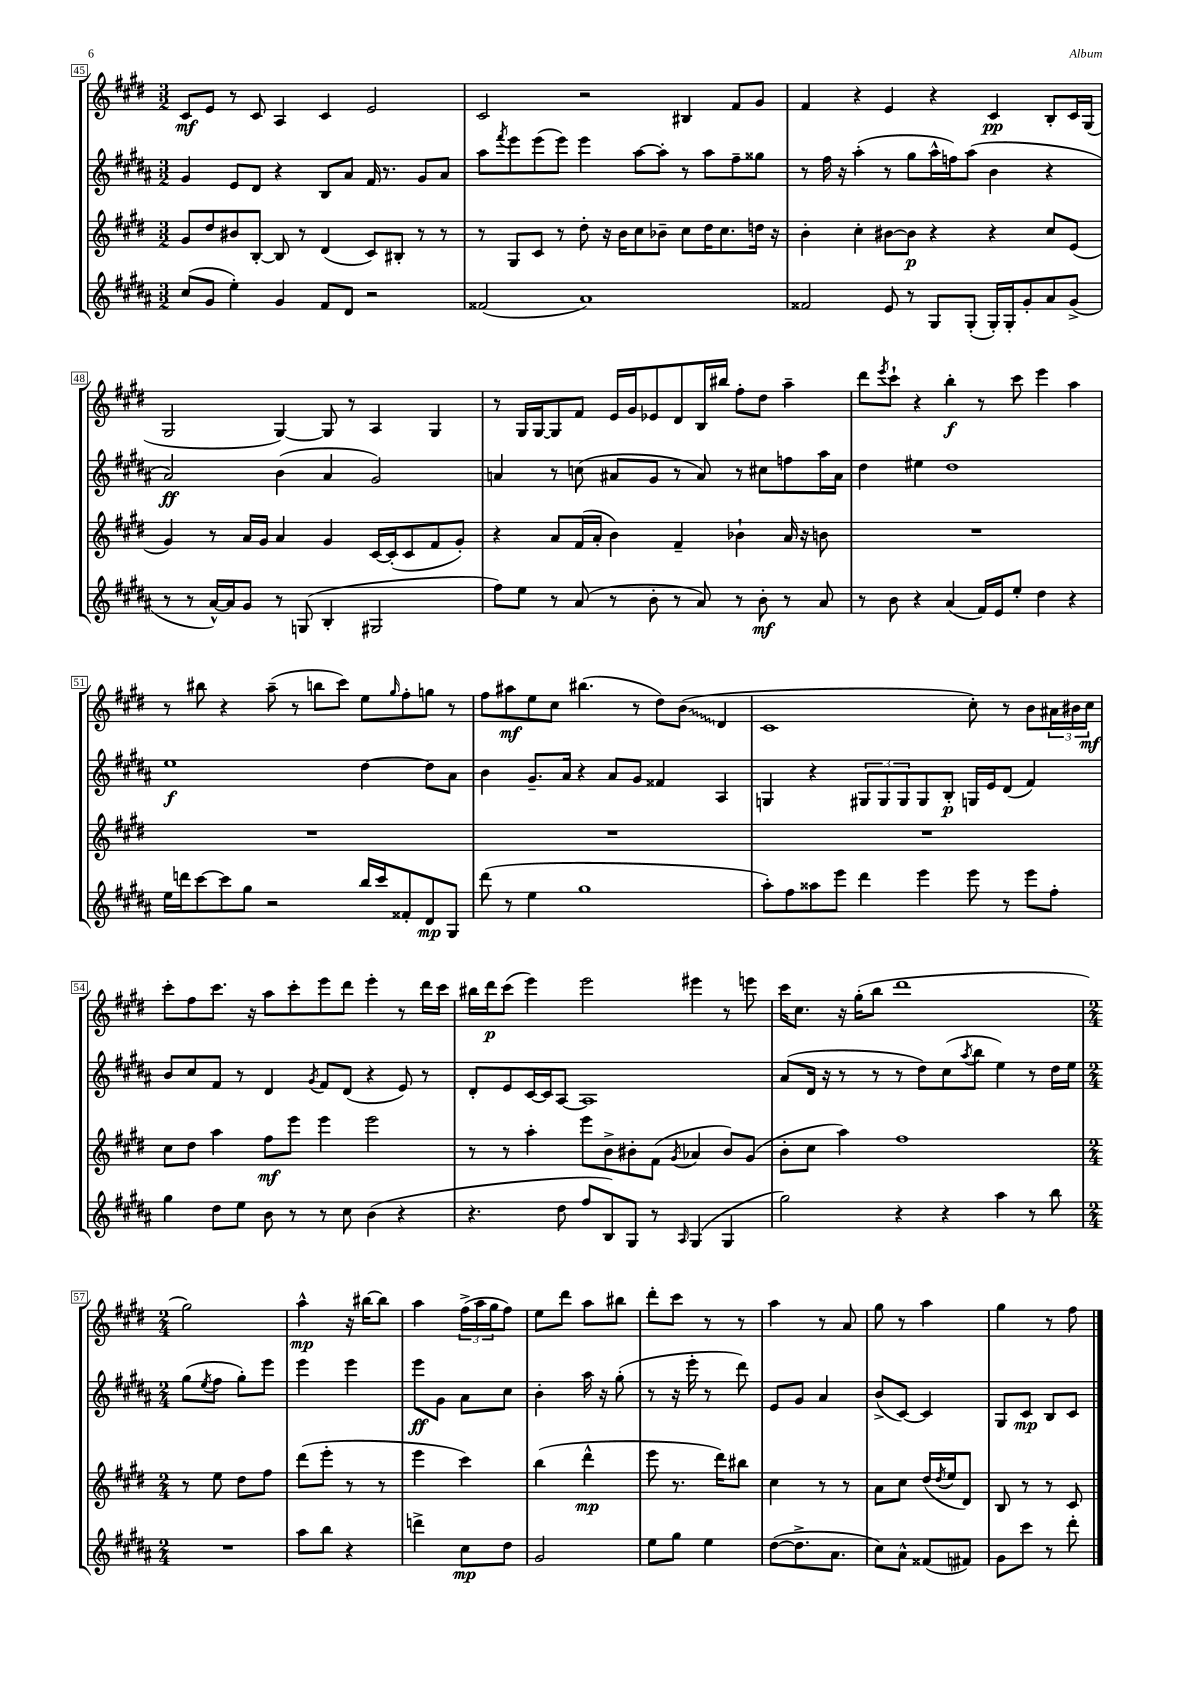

**kern	**kern	**kern	**kern
*staff4	*staff3	*staff2	*staff1
*clefG2	*clefG2	*clefG2	*clefG2
*k[f#c#g#d#a#]	*k[f#c#g#d#]	*k[f#c#g#d#a#]	*k[f#c#g#d#]
*M3/2	*M3/2	*M3/2	*M3/2
(8cc#	8g#	4g#	8c#
8g#	8dd#	.	8e
4ee')	8b#	8e	8r
.	[8B'	8d#	8c#
4g#	8B]	4r	4A
.	8r	.	.
8f#	(4d#	8B	4c#
8d#	.	8a#	.
2r	8c#)	16f#	2e
.	.	8.r	.
.	8B#'	.	.
.	8r	8g#	.
.	8r	8a#	.
=	=	=	=
(2f##	8r	8aa#	2c#
.	.	8qfff#	.
.	8G#	8eee	.
.	8c#	(8eee	.
.	8r	8eee)	.
1a#)	8dd#'	4eee	2r
.	16r	.	.
.	16b	.	.
.	8cc#	[8aa#	.
.	8b-~	8aa#']	.
.	8cc#	8r	4B#
.	16dd#	8aa#	.
.	8.cc#	.	.
.	.	8ff#~	8f#
.	16dd	8gg##	8g#
.	16r	.	.
=	=	=	=
2f##	4b'	8r	4f#
.	.	16ff#	.
.	.	16r	.
.	4cc#'	(4aa#'	4r
8e	[8b#	8r	4e
8r	8b#]	8gg#	.
8G#	4r	16aa#^^	4r
.	.	16ff)	.
(8G#'	.	(8aa#	.
16G#')	4r	4b	4c#
16G#'	.	.	.
8g#'	.	.	.
8a#	8cc#	4r	8B'
(8g#^	(8e	.	16c#
.	.	.	(16G#
=	=	=	=
8r	4g#)	2a#)	2G#
8r	.	.	.
[16a#^^)	8r	.	.
16a#]	.	.	.
8g#	16a	.	.
.	16g#	.	.
8r	4a	(4b	[4G#)
(8G	.	.	.
4B'	4g#	4a#	8G#]
.	.	.	8r
2G#	[16c#	2g#)	4A
.	(16c#']	.	.
.	8c#	.	.
.	8f#	.	4G#
.	8g#')	.	.
=	=	=	=
8ff#)	4r	4a	8r
8ee	.	.	16G#
.	.	.	[16G#
8r	8a	8r	8G#]
(8a#	(16f#	(8cc	8f#
.	16a'	.	.
8r	4b)	8a#	16e
.	.	.	16g#
8b'	.	8g#	8e-
8r	4f#~	8r	8d#
8a#)	.	8a#)	16B
.	.	.	16bb#
8r	4b-`	8r	8ff#'
8b'	.	8cc#	8dd#
8r	16a	8ff	4aa~
.	16r	.	.
8a#	8b	16aa#	.
.	.	16a#	.
=	=	=	=
8r	1.r	4dd#	8ddd#
.	.	.	8qeee
8b	.	.	8ccc#`
4r	.	4ee#	4r
(4a#	.	1dd#	4bb'
16f#)	.	.	8r
16e	.	.	.
8ee'	.	.	8ccc#
4dd#	.	.	4eee
4r	.	.	4aa
=	=	=	=
16ee	1.r	1ee	8r
16ddd	.	.	.
[8ccc#	.	.	8bb#
8ccc#]	.	.	4r
8gg#	.	.	.
2r	.	.	(8aa~
.	.	.	8r
.	.	.	8bb
.	.	.	8ccc#)
16bb	.	[4dd#	8ee
16ccc#	.	.	.
.	.	.	16qqgg#
8f##'	.	.	8ff#'
8d#	.	8dd#]	8gg
8G#	.	8a#	8r
=	=	=	=
(8ddd#	1.r	4b	8ff#
8r	.	.	8aa#
4ee	.	8.g#~	8ee
.	.	.	8cc#
.	.	16a#	.
1gg#	.	4r	(4.bb#
.	.	8a#	.
.	.	8g#	8r
.	.	4f##	8dd#)
.	.	.	(8b
.	.	4A#	4d#
=	=	=	=
8aa#')	1.r	4G	1c#
8ff#	.	.	.
8aa##	.	4r	.
8eee	.	.	.
4ddd#	.	12G#	.
.	.	12G#	.
.	.	12G#	.
4eee	.	8G#	.
.	.	8B'	.
8eee	.	16G	8cc#')
.	.	16e	.
8r	.	(8d#	8r
8eee	.	4f#)	8b
8ff#'	.	.	24a#
.	.	.	24b#
.	.	.	24cc#
=	=	=	=
4gg#	8cc#	8b	8ccc#'
.	8dd#	8cc#	8ff#
8dd#	4aa	8f#	8.ccc#
8ee	.	8r	.
.	.	.	16r
8b	8ff#	4d#	8aa
8r	8eee	.	8ccc#'
.	.	8qg#	.
8r	4eee	8f#	8eee
8cc#	.	(8d#	8ddd#
(4b	2eee	4r	4eee'
4r	.	8e)	8r
.	.	8r	16ddd#
.	.	.	16ccc#
=	=	=	=
4.r	8r	8d#'	16bb#
.	.	.	16ddd#
.	8r	8e	(8ccc#
.	4aa'	[16c#	4eee)
.	.	16c#]	.
8dd#	.	[8A#	.
8ff#	8eee	1A#]	2eee
8B)	8b^	.	.
8G#	8b#'	.	.
8r	(8f#	.	.
16qqA#	8qg#	.	.
(4G#	4a-	.	4eee#
4G#	8b#)	.	8r
.	(8g#	.	8eee
=	=	=	=
2gg#)	8b'	(8a#	16ccc#
.	.	.	8.cc#
.	8cc#	16d#	.
.	.	16r	.
.	4aa)	8r	16r
.	.	.	(16gg#'
.	.	8r	8bb
4r	1ff#	8r	1ddd#
.	.	8dd#)	.
4r	.	(8cc#	.
.	.	8qaa#	.
.	.	8bb	.
4aa#	.	4ee)	.
8r	.	8r	.
8bb	.	16dd#	.
.	.	16ee	.
=	=	=	=
*M2/4	*M2/4	*M2/4	*M2/4
2r	8r	(8gg#	2gg#)
.	.	8qee	.
.	8ee	8ff#	.
.	8dd#	8gg#')	.
.	8ff#	8eee	.
=	=	=	=
8aa#	(8ddd#	4eee	4aa^^
8bb	8eee'	.	.
4r	8r	4eee	16r
.	.	.	[16bb#
.	8r	.	8bb#]
=	=	=	=
4ddd^	4eee	8eee	4aa
.	.	8g#	.
8cc#	4ccc#)	8a#	(24ff#^
.	.	.	24aa
.	.	.	24gg#
8dd#	.	8cc#	8ff#)
=	=	=	=
2g#	(4bb	4b'	8ee
.	.	.	8ddd#
.	4ddd#^^	16aa#	8aa
.	.	16r	.
.	.	(8gg#'	8bb#
=	=	=	=
8ee	8eee	8r	8ddd#'
8gg#	8.r	16r	8ccc#
.	.	16eee'	.
4ee	.	8r	8r
.	16ddd#)	.	.
.	8bb#	8ddd#)	8r
=	=	=	=
([8dd#	4cc#	8e	4aa
8.dd#^]	.	8g#	.
.	8r	4a#	8r
8.a#	.	.	.
.	8r	.	8a
=	=	=	=
8cc#)	8a	(8b^	8gg#
8a#^^	8cc#	[8c#)	8r
(8f##	(16dd#	4c#]	4aa
.	8qdd#	.	.
.	16ee	.	.
8f#)	8d#)	.	.
=	=	=	=
8g#	8B	8G#	4gg#
8ccc#	8r	8c#	.
8r	8r	8B	8r
8ddd#'	8c#	8c#	8ff#
==	==	==	==
*-	*-	*-	*-
